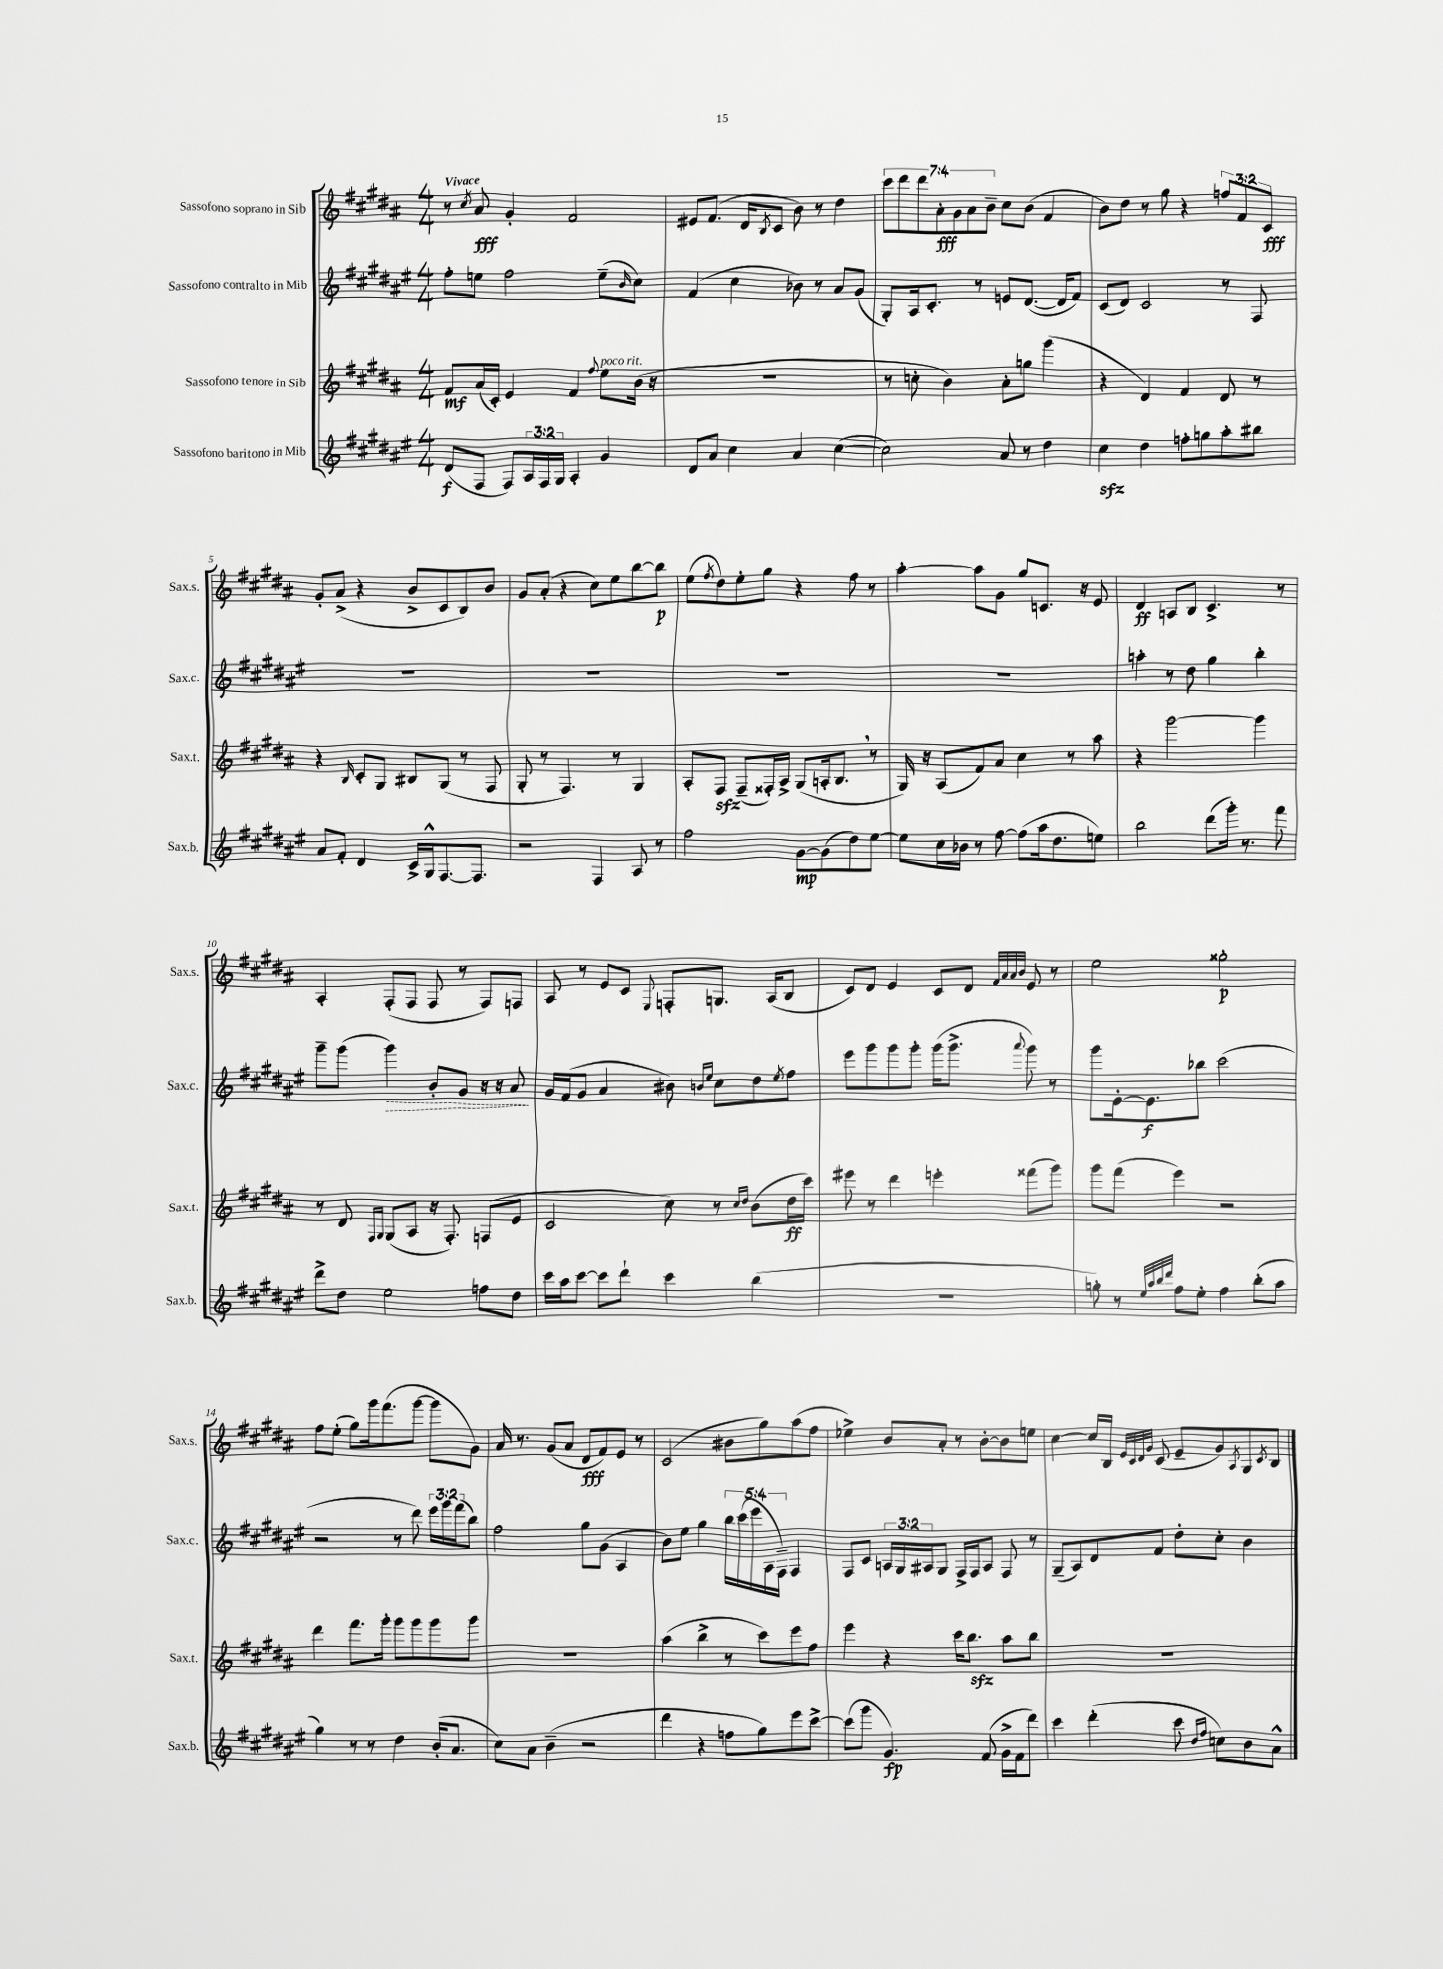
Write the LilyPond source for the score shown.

<<
\new StaffGroup <<
\new Staff = "s0" \with { instrumentName = "Sassofono soprano in Sib" shortInstrumentName = "Sax.s." } {
    \clef treble \key b \major \numericTimeSignature \time 4/4 \override Staff.TupletNumber.text = #tuplet-number::calc-fraction-text \tempo "Vivace"
    r8 \acciaccatura { cis''8 } ais'8\fff gis'4-. fis'2 |
    eis'8 fis'8.( dis'16 \acciaccatura { b8 } cis'8 b'8) r8 dis''4 |
    \tuplet 7/4 { cis'''8 dis'''8 dis'''8 ais'8-.\fff gis'8 ais'8 b'8-- } cis''8 b'8( fis'4 |
    b'8) dis''8 r8 gis''8 r4 \tuplet 3/2 { f''8 fis'8 cis'8\fff } |
    gis'8-. ais'8->( r4 b'8-> cis'8 b8) b'8 |
    gis'8 ais'8-.( r4 cis''8) e''8 b''8~ b''8\p |
    e''8( \acciaccatura { fis''8 } dis''8) e''8-. gis''8 r4 fis''8 r8 |
    ais''4~-. ais''8 gis'8 gis''8 c'8. r16 e'8 |
    dis'4\ff a8 b8 cis'4.-> r8 |
    ais4-. fis8-.( fis8 fis8 r8 fis8) f8 |
    ais8 r8 e'8 cis'8 \appoggiatura { e8 } f8-. g8. ais16( b8 |
    cis'8) dis'8 e'4 cis'8 dis'8 \grace { fis'32 ais'32 ais'32 b'32 } e'8 r8 |
    e''2 gisis''2-.\p |
    fis''8 e''8-.( gis''8) gis'''16 fis'''8.( gis'''8~ gis'''8 gis'8) |
    ais'16 r8. gis'8( ais'8 dis'8\fff fis'8) e'8 r8 |
    cis'2( bis'8 gis''8) ais''8( fis''8 |
    ees''4->) b'8 ais'8-. r8 b'8~-. b'8 e''8 |
    cis''4~ cis''16 b16 \grace { e'32 cis'32 dis'32 gis'32 } cis'8( e'8-- gis'8) \acciaccatura { ais8 } gis8 \acciaccatura { cis'8 } b8 \bar "|." |
}
\new Staff = "s1" \with { instrumentName = "Sassofono contralto in Mib" shortInstrumentName = "Sax.c." } {
    \clef treble \key fis \major \numericTimeSignature \time 4/4 \override Staff.TupletNumber.text = #tuplet-number::calc-fraction-text
    fis''8-. e''8 fis''2 e''8--( \grace { b'16 } cis''8) |
    fis'4( cis''4 bes'8) r8 ais'8 gis'8( |
    gis8-.) ais16 cis'8.-. r8 e'8 dis'8.~( dis'16 fis'8) |
    cis'8( dis'8) cis'2 r8 fis8 |
    R1 |
    R1 |
    R1 |
    R1 |
    a''4-. r8 dis''8 gis''4 b''4-. |
    gis'''8-- gis'''8( \once \override Hairpin.style = #'dashed-line gis'''4\>) b'8-. gis'8 r16 r16 ais'8\! |
    gis'16 fis'16( gis'8 ais'4 bis'8) \grace { b'16 eis''16 } cis''8 dis''8 \acciaccatura { eis''8 } fis''8 |
    eis'''8 gis'''8 gis'''8 gis'''8-. gis'''16( gis'''8.-> \appoggiatura { ais'''8 } gis'''8) r8 |
    gis'''8 eis'16~-. eis'8.\f bes''8 cis'''2( |
    r2 r8 dis'''8) \tuplet 3/2 { eis'''16 gis'''16 fis'''16( } b''8) |
    fis''2 gis''8 gis'8( ais4 |
    b'8) eis''8 gis''4 \tuplet 5/4 { b''16 cis'''16( eis'''16 ais16 fis16--) } fis4 |
    fis8 cis'8 \tuplet 3/2 { a16 gis16 ais16 } gis8 fis16-> fis16 ais8 fis8 r8 |
    gis8--( ais8) dis'8 fis'8 dis''8-. cis''8-. b'4 \bar "|." |
}
\new Staff = "s2" \with { instrumentName = "Sassofono tenore in Sib" shortInstrumentName = "Sax.t." } {
    \clef treble \key b \major \numericTimeSignature \time 4/4
    fis'8\mf ais'16( cis'16-.) e'4 fis'4 \appoggiatura { fis''8 } e''8^\markup { \italic "poco rit." } b'16( r16 |
    R1 |
    r8 c''8-. b'4) ais'8-. g''8 gis'''4( |
    r4 dis'4) fis'4 dis'8 r8 |
    r4 \grace { b16 } cis'8-. gis8 bis8 gis8( r8 fis8 |
    gis8-. r8 fis4.) r8 gis4 |
    ais8-. fis8\sfz fis8--( fisis16-.) ais16-> gis8( a16-. b8. \breathe r8 |
    gis16) r16 ais8( fis'8) ais'8 cis''4 r8 ais''8 |
    r4 gis'''2~ gis'''4 |
    r8 dis'8 \grace { fis16 gis16 } gis8( ais8 r16 fis8.-.) f8( e'8 |
    cis'2 cis''8) r8 \grace { cis''16 dis''16 } b'8( dis''16\ff cis'''16) |
    eis'''8 r8 dis'''4 e'''4-. fisis'''8( gis'''8) |
    gis'''8 fis'''8( e'''4) r2 |
    dis'''4 fis'''8. gis'''16-. gis'''8 gis'''8 gis'''8 gis'''8 |
    R1 |
    ais''4( b''4-> r8 cis'''8) e'''8 fis''8 |
    e'''4 r4 cis'''16 b''8.\sfz ais''8 b''8 |
    R1 \bar "|." |
}
\new Staff = "s3" \with { instrumentName = "Sassofono baritono in Mib" shortInstrumentName = "Sax.b." } {
    \clef treble \key fis \major \numericTimeSignature \time 4/4 \override Staff.TupletNumber.text = #tuplet-number::calc-fraction-text
    dis'8\f( fis8 fis8) \tuplet 3/2 { ais16 fis16 gis16 } ais4-. gis'4 |
    dis'8 ais'8 cis''4 ais'4 cis''4~( |
    cis''2) ais'8 r8 dis''4 |
    cis''4\sfz dis''4 f''8-. g''8 ais''8-. bis''8 |
    ais'8 fis'8-. dis'4 cis'16-> gis16-^ fis8.~ fis8. |
    r2 fis4 ais8 r8 |
    fis''2 gis'8~\mp gis'8( dis''8) eis''8~ |
    eis''8 cis''16 bes'16 r8 fis''8~ fis''8( ais''16 dis''8. e''8) |
    b''2 dis'''8( gis'''16-.) r8. fis'''8 |
    dis'''8-> dis''8 eis''2 f''8 dis''8 |
    cis'''16 ais''16 cis'''8~ cis'''8 dis'''8-! cis'''4 b''4( |
    R1 |
    g''8-.) r8 \grace { eis''32 ais''32 b''32 dis'''32 } fis''8 eis''8-. fis''4 b''8-.( ais''8 |
    gis''4) r8 r8 dis''4 b'16-.( ais'8. |
    cis''8) ais'8 b'4--( r2 |
    dis'''4 r4 f''8 gis''8) eis'''8 cis'''8~-> |
    cis'''8( gis'''8 gis'4.\fp) fis'8( gis'16-> fis'16 dis'''8) |
    cis'''4 dis'''4-.( cis'''8 \grace { dis''16 fis''16 } c''8) b'8 ais'8-^ \bar "|." |
}
>>
>>
